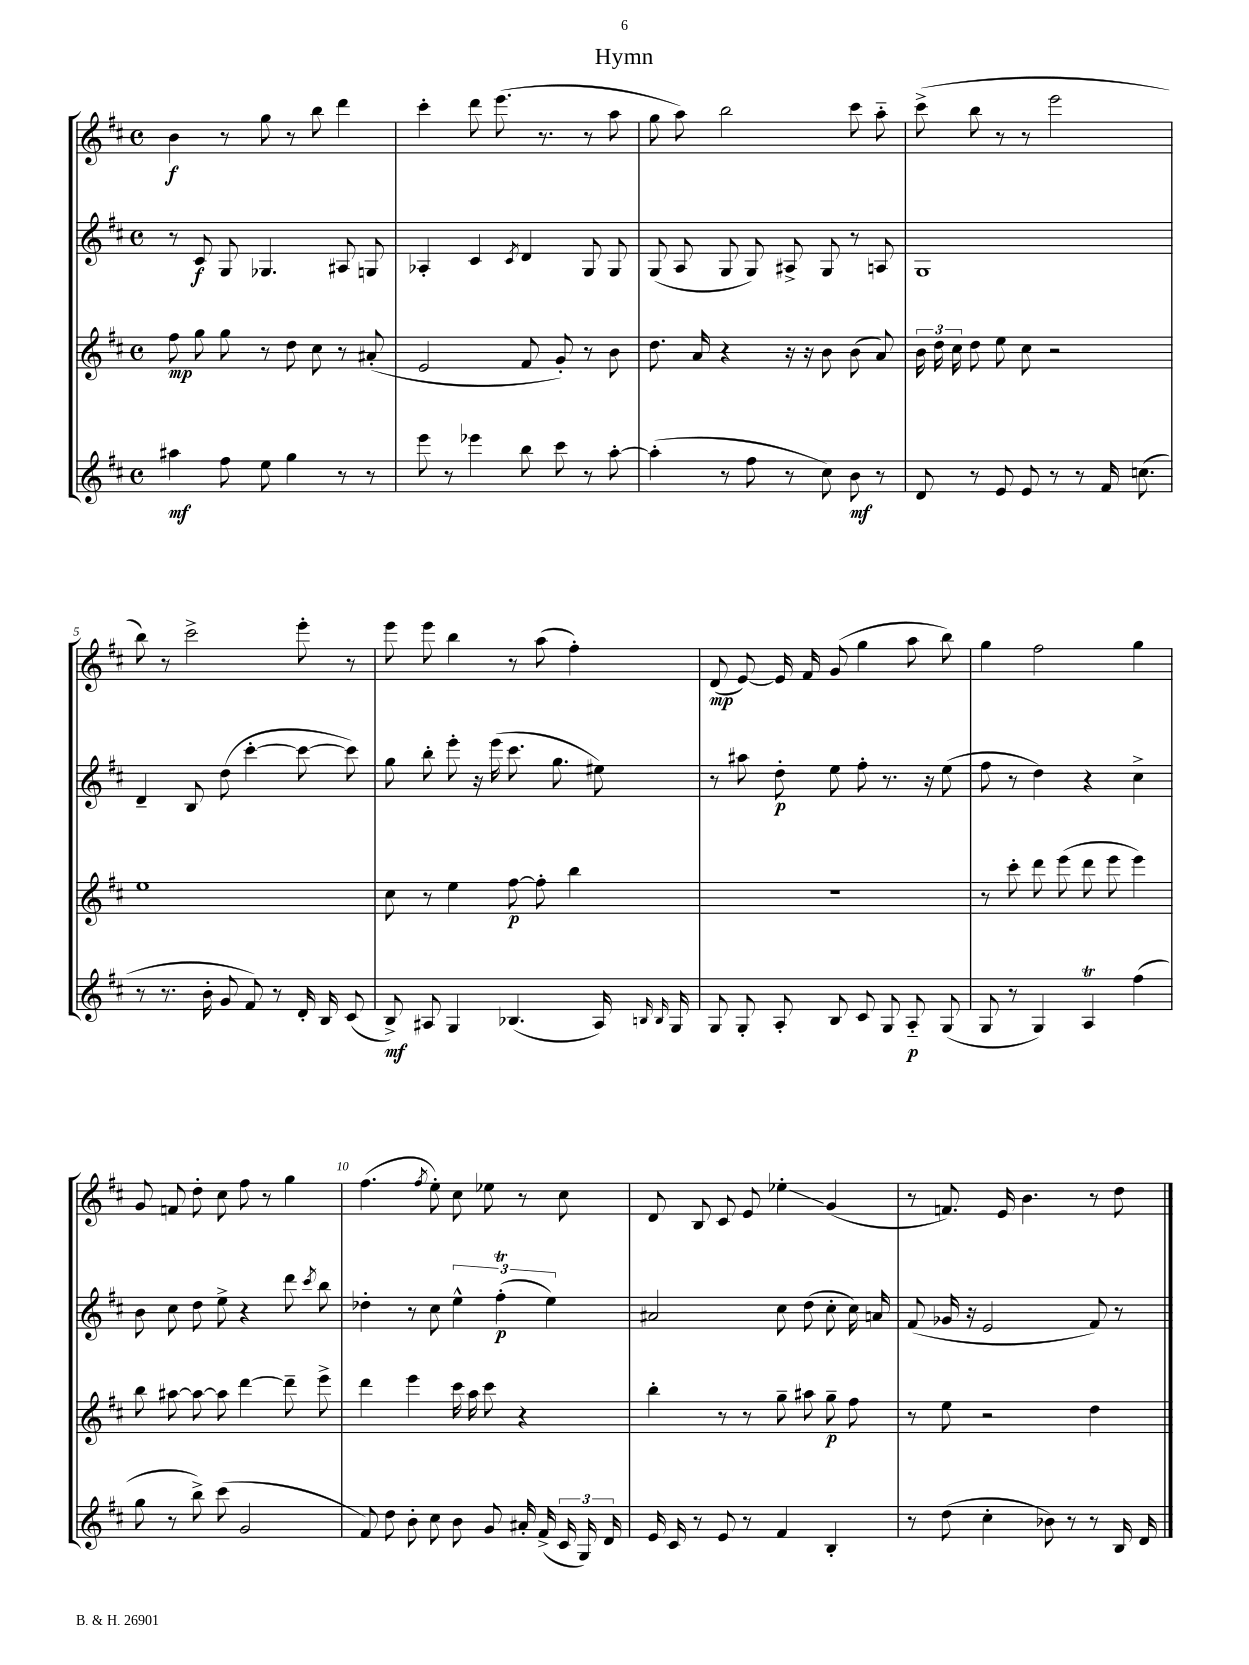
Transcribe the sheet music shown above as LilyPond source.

\header { title = "Hymn" }
<<
\new StaffGroup <<
\new Staff = "s0" {
    \clef treble \key d \major \defaultTimeSignature \time 4/4
    \autoBeamOff b'4\f r8 g''8 r8 b''8 d'''4 |
    cis'''4-. d'''8 e'''8.( r8. r8 a''8 |
    g''8 a''8) b''2 cis'''8 a''8-_ |
    cis'''8->( b''8 r8 r8 e'''2 |
    b''8) r8 cis'''2-> e'''8-. r8 |
    e'''8 e'''8 b''4 r8 a''8( fis''4-.) |
    d'8\mp( e'8~) e'16 fis'16 g'8( g''4 a''8 b''8) |
    g''4 fis''2 g''4 |
    g'8 f'8 d''8-. cis''8 fis''8 r8 g''4 |
    fis''4.( \acciaccatura { fis''8 } e''8-.) cis''8 ees''8 r8 cis''8 |
    d'8 b8 cis'8 e'8 ees''4-.\glissando g'4( |
    r8 f'8.) e'16 b'4. r8 d''8 \bar "|." |
}
\new Staff = "s1" {
    \clef treble \key d \major \defaultTimeSignature \time 4/4
    \autoBeamOff r8 cis'8\f g8 ges4. ais8 g8 |
    aes4-. cis'4 \acciaccatura { cis'8 } d'4 g8 g8 |
    g8( a8 g8 g8) ais8-> g8 r8 a8 |
    g1 |
    d'4-- b8 d''8( cis'''4~-. cis'''8~ cis'''8) |
    g''8 b''8-. e'''8-. r16 e'''16( cis'''8. g''8. eis''8) |
    r8 ais''8 d''8-.\p e''8 fis''8-. r8. r16 e''8( |
    fis''8 r8 d''4) r4 cis''4-> |
    b'8 cis''8 d''8 e''8-> r4 d'''8 \acciaccatura { cis'''8 } b''8 |
    des''4-. r8 cis''8 \tuplet 3/2 { e''4-^ fis''4-.\trill\p( e''4) } |
    ais'2 cis''8 d''8( cis''8-. cis''16) a'16 |
    fis'8( ges'16 r16 e'2 fis'8) r8 \bar "|." |
}
\new Staff = "s2" {
    \clef treble \key d \major \defaultTimeSignature \time 4/4
    \autoBeamOff fis''8\mp g''8 g''8 r8 d''8 cis''8 r8 ais'8-.( |
    e'2 fis'8 g'8-.) r8 b'8 |
    d''8. a'16 r4 r16 r16 b'8 b'8( a'8) |
    \tuplet 3/2 { b'16 d''16 cis''16 } d''8 e''8 cis''8 r2 |
    e''1 |
    cis''8 r8 e''4 fis''8~\p fis''8-. b''4 |
    R1 |
    r8 cis'''8-. d'''8 e'''8( d'''8 e'''8 e'''4) |
    b''8 ais''8~ ais''8~ ais''8 d'''4~ d'''8-- e'''8-> |
    d'''4 e'''4 cis'''16 a''16 cis'''8 r4 |
    b''4-. r8 r8 g''8-- ais''8 g''8--\p fis''8 |
    r8 e''8 r2 d''4 \bar "|." |
}
\new Staff = "s3" {
    \clef treble \key d \major \defaultTimeSignature \time 4/4
    \autoBeamOff ais''4\mf fis''8 e''8 g''4 r8 r8 |
    e'''8 r8 ees'''4 b''8 cis'''8 r8 a''8~-. |
    a''4-.( r8 fis''8 r8 cis''8) b'8\mf r8 |
    d'8 r8 e'8 e'8 r8 r8 fis'16 c''8.( |
    r8 r8. b'16-. g'8 fis'8) r8 d'16-. b16 cis'8( |
    b8->\mf) ais8 g4 bes4.( ais16) \grace { b16 b16 } g16 |
    g8 g8-. a8-. b8 cis'8 g8 a8-_\p g8( |
    g8 r8 g4) a4\trill fis''4( |
    g''8 r8 b''8->) cis'''8( g'2 |
    fis'8) d''8 b'8-. cis''8 b'8 g'8 ais'16-. fis'16->( \tuplet 3/2 { cis'16 g16) d'16 } |
    e'16 cis'16 r8 e'8 r8 fis'4 b4-. |
    r8 d''8( cis''4-. bes'8) r8 r8 b16 d'16 \bar "|." |
}
>>
>>
\layout { \context { \Score \override BarNumber.break-visibility = ##(#f #t #t) barNumberVisibility = #(every-nth-bar-number-visible 5) } }
